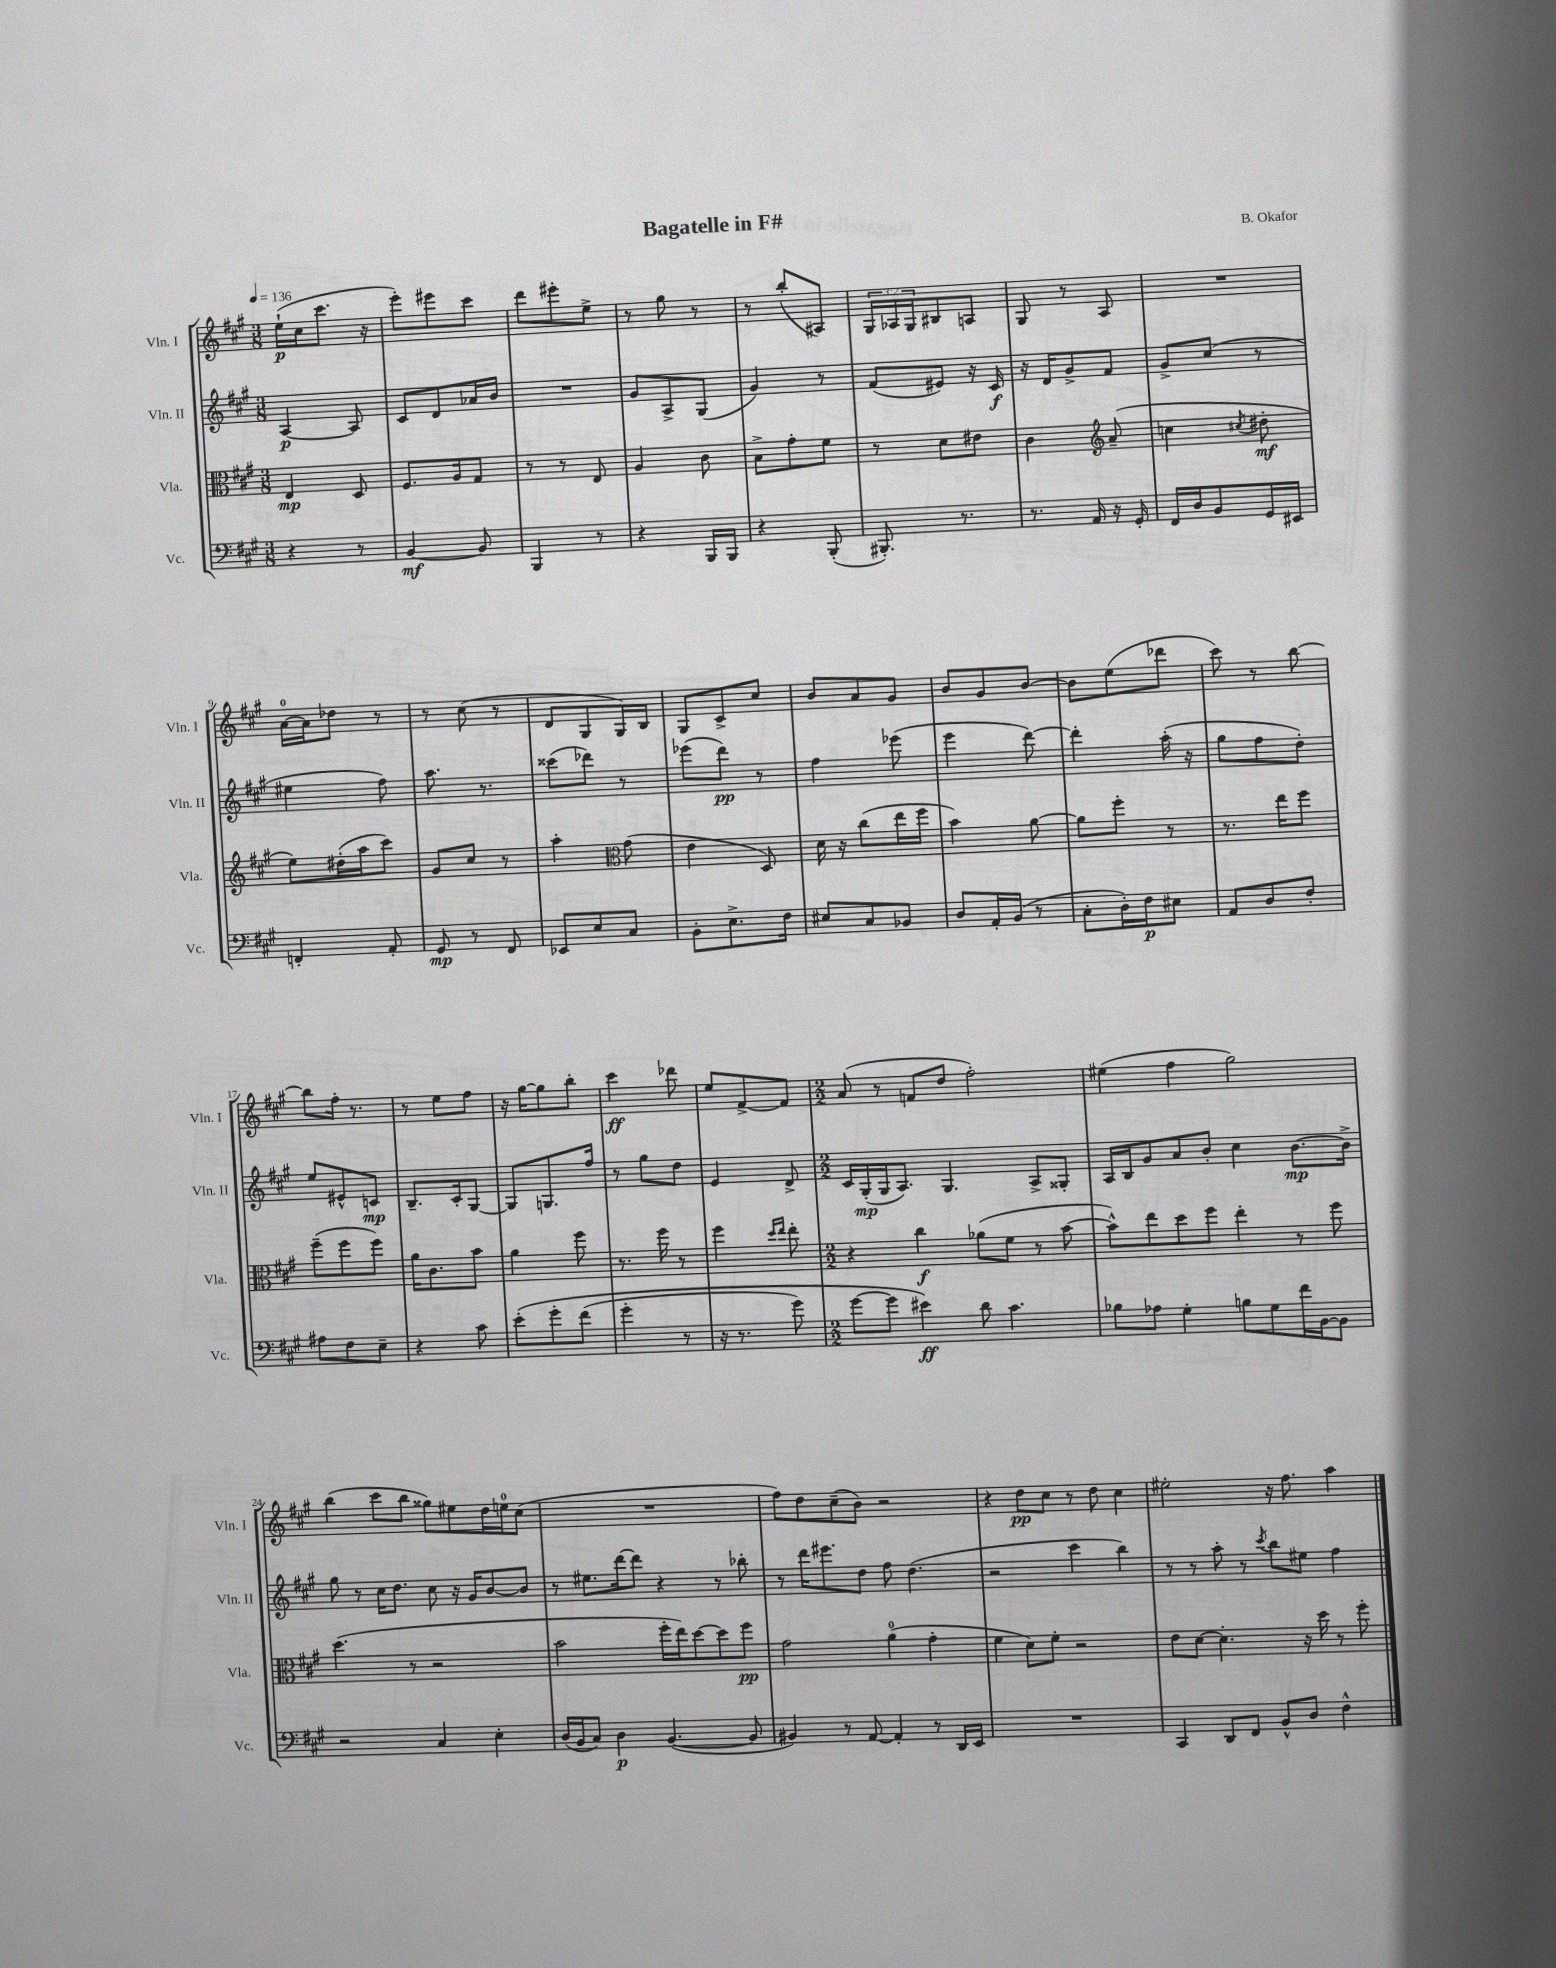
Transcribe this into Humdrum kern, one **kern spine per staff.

**kern	**kern	**kern	**kern
*staff4	*staff3	*staff2	*staff1
*clefF4	*clefC3	*clefG2	*clefG2
*k[f#c#g#]	*k[f#c#g#]	*k[f#c#g#]	*k[f#c#g#]
*M3/8	*M3/8	*M3/8	*M3/8
*MM136	*MM136	*MM136	*MM136
4r	4E	[4A	(16ee`
.	.	.	16cc#
.	.	.	8.ccc#
8r	8D	8A]	.
.	.	.	16r
=	=	=	=
[4BB	8.F#	8c#	8eee')
.	.	8d	8eee#
.	16A	.	.
8BB]	8G#	16a-	8ccc#
.	.	16b	.
=	=	=	=
4BBB	8r	4.r	8ddd
.	8r	.	8eee#'
8r	8E	.	8ee^
=	=	=	=
4r	4A	8g#	8r
.	.	8A^	8gg#
16BBB	8c#	(8G#	8r
16BBB	.	.	.
=	=	=	=
4r	8B^	4g#)	8r
.	8g#'	.	(8bb'
(8BBB'	8f#	8r	8A#)
=	=	=	=
8.BBB#')	8r	(8f#	24G#
.	.	.	24A-
.	.	.	24G#
.	8d	8e#)	8B#
8.r	.	.	.
.	8e#	16r	8A
.	.	16c#	.
=	=	=	=
8.r	4c#	16r	8G#
.	.	16d	.
.	.	8g#^	8r
16AA	.	.	.
*	*clefG2	*	*
16r	(8a~	8f#	8A
16GG#'	.	.	.
=	=	=	=
16FF#	4cc	8g#^	4.r
16D	.	.	.
8BB	.	(8cc#	.
.	8qcc#	.	.
16GG#	8dd#'	8r	.
16EE#	.	.	.
=	=	=	=
4FF'	8ee)	4ee#	[16a
.	.	.	16a]
.	(16dd#'	.	8dd-
.	16aa	.	.
8AA'	8ccc#)	8ff#)	8r
=	=	=	=
8GG#	8g#	8.aa	8r
8r	8cc#	.	(8cc#
.	.	8.r	.
8FF#	8r	.	8r
=	=	=	=
8EE-	4aa'	(8ccc##	8d
8E	.	8ddd-)	8G#
*	*clefC3	*	*
8C#	(8g#	8r	16G#)
.	.	.	16B
=	=	=	=
8BB'	4e	(8eee-	8G#
8.E^	.	8ddd)	8c#^
.	8D)	8r	8cc#
16F#	.	.	.
=	=	=	=
8E#	16d	4ff#	8b
.	16r	.	.
8C#	(8cc#	.	8a
8BB-	16ee	(8eee-	8g#
.	16ff#	.	.
=	=	=	=
8D	4b)	4eee	8b
16AA'	.	.	8g#
(16BB	.	.	.
8r	[8a	[8ddd)	[8b
=	=	=	=
8C#'	8a]	4ddd']	8b]
16D')	8ff#'	.	(8ee
16F#	.	.	.
8E#	8r	(16aa'	8ddd-
.	.	16r	.
=	=	=	=
8AA	8.r	8gg#	8ccc#)
8D	.	8ff#	8r
.	16ee	.	.
8F#'	8ff#	8dd')	[8bb
=	=	=	=
8A#	(8ff#~	8ee	8bb]
8F#	8ff#	8e#^^	16ff#'
.	.	.	8.r
8E~	8ff#)	8c	.
=	=	=	=
4r	16a	8.B~	8r
.	8.c#	.	.
.	.	.	8ee
.	.	16c#'	.
8c#	8b	[8G#	8ff#
=	=	=	=
&(8e'	4a	8G#]	16r
.	.	.	[16gg#
8g#'	.	8.G	8gg#]
(8f#	8ff#	.	8bb'
.	.	16ff#	.
=	=	=	=
4g#'	8.r	8r	4ccc#
.	.	8gg#	.
.	16ff#	.	.
8r	8r	8dd	8ddd-
=	=	=	=
16r	4ff#	4e	8ee
8.r	.	.	.
.	.	.	[8f#^
.	16qqdd	.	.
.	16qqee	.	.
8g#)	8ee'	8d^	8f#]
=	=	=	=
*M2/2	*M2/2	*M2/2	*M2/2
[8g#	4r	16c#	(8a
.	.	(16G#'	.
8g#]	.	16G#	8r
.	.	8.A)	.
4e#&)	4cc#	.	8f
.	.	4.G#	8dd
8d	(8a-	.	2ff#')
4.c#	8f#	.	.
.	8r	8A^	.
.	[8b	8G##'	.
=	=	=	=
8B-	8b^^])	16A	(4ee#
.	.	16B	.
8A-	8ee	8g#	.
4G#'	8dd	8a	4ff#
.	8ff#	8b'	.
8B	4ee'	4cc#	2gg#)
8G#	.	.	.
16f#	8r	[8.b	.
[16BB	.	.	.
8BB]	8ff#	.	.
.	.	16b^]	.
=	=	=	=
2r	(4.dd	8gg#	(4bb
.	.	8r	.
.	.	16cc#	8ccc#
.	.	8.dd	.
.	8r	.	8bb
4C#	2r	8cc#	8gg##)
.	.	16r	8ee#
.	.	16g#	.
4E'	.	[8b	16dd
.	.	.	16ee
.	.	8b]	(8cc#
=	=	=	=
(16D	2b	8r	1r
16BB	.	.	.
8C#)	.	8.ee#	.
4D	.	.	.
.	.	[16ddd	.
.	.	8ddd]	.
([4.BB	16ff#'	4r	.
.	16ee)	.	.
.	[8dd	.	.
.	8dd]	8r	.
8BB]	8ff#	8bb-'	.
=	=	=	=
4BB#)	2g#	8r	8ff#)
.	.	16ddd	8dd
.	.	8.eee#	.
8r	.	.	(8cc#~
[8AA	.	8dd	8b)
4AA']	(4a	8ff#	2r
.	.	(4.dd	.
8r	4g#'	.	.
16DD	.	.	.
16EE	.	.	.
=	=	=	=
1r	4f#	2r	4r
.	8d)	.	8dd
.	8f#'	.	8cc#
.	2r	4ccc#	8r
.	.	.	8dd
.	.	4bb)	4cc#
=	=	=	=
4CC#	8e	8r	2ee#'
.	[8d	8r	.
8DD	4.d']	8aa'	.
8FF#	.	8r	.
.	.	8qccc#	.
8BB^^	.	8bb	16r
.	.	.	8.ff#
8D	16r	8ee#	.
.	16dd	.	.
4F#^^	8r	4ff#	4aa
.	8ff#'	.	.
==	==	==	==
*-	*-	*-	*-
